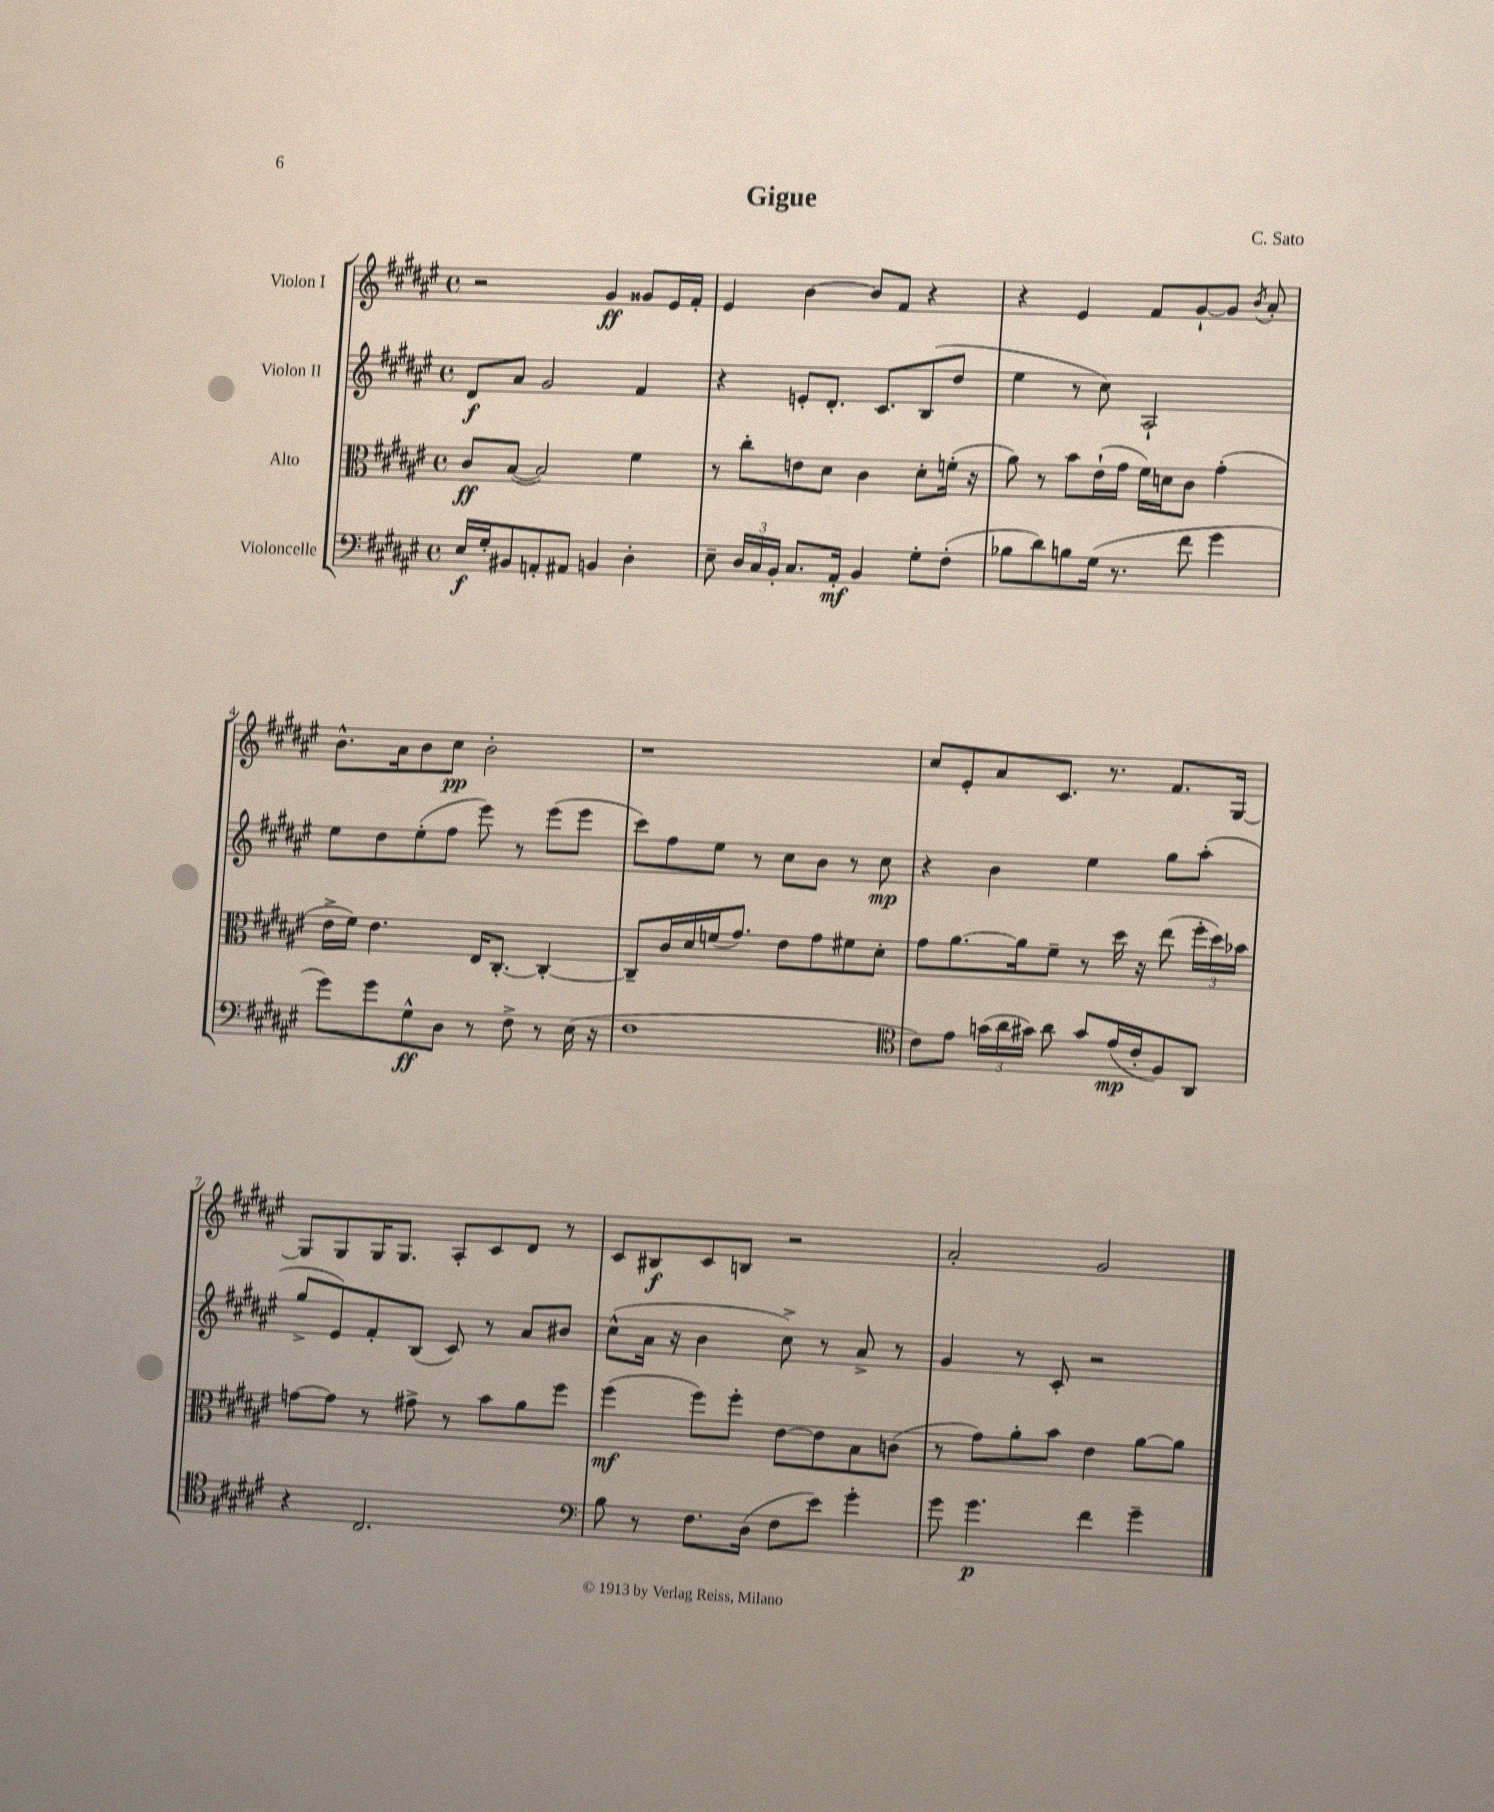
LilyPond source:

\header { title = "Gigue" composer = "C. Sato" }
<<
\new StaffGroup <<
\new Staff = "s0" \with { instrumentName = "Violon I" } {
    \clef treble \key fis \major \defaultTimeSignature \time 4/4
    \autoBeamOff r2 gis'4\ff gisis'8[ eis'16 fis'16]-. |
    eis'4 b'4~ b'8[ fis'8] r4 |
    r4 eis'4 fis'8[ gis'8~-! gis'8] \acciaccatura { b'8 } ais'8-. |
    b'8.[-^ ais'16 b'8 cis''8]\pp b'2-. |
    r1 |
    cis''8[ eis'8-. ais'8 cis'8.] r8. fis'8.[ gis16]~ |
    gis8[ gis8 gis16 gis8.] ais8[-. cis'8 dis'8] r8 |
    cis'8[ bis8\f cis'8 b8] r2 |
    ais'2-. gis'2 \bar "|." |
}
\new Staff = "s1" \with { instrumentName = "Violon II" } {
    \clef treble \key fis \major \defaultTimeSignature \time 4/4
    \autoBeamOff dis'8[\f ais'8] gis'2 fis'4 |
    r4 e'8[-. dis'8.]-. cis'8.[ b8( dis''8] |
    eis''4 r8 cis''8) ais2-! |
    eis''8[ dis''8 eis''8-.( fis''8] eis'''8) r8 eis'''8[( eis'''8] |
    cis'''8[) fis''8 eis''8] r8 cis''8[ b'8] r8 cis''8\mp |
    r4 b'4 eis''4 gis''8[ ais''8]-.( |
    gis''8[-> eis'8) fis'8-. b8]( cis'8) r8 ais'8[ bis'8] |
    cis''8[-^( ais'16] r16 b'4 cis''8->) r8 ais'8-> r8 |
    gis'4 r8 cis'8-. r2 \bar "|." |
}
\new Staff = "s2" \with { instrumentName = "Alto" } {
    \clef alto \key fis \major \defaultTimeSignature \time 4/4
    \autoBeamOff cis'8[\ff b8]~( b2) fis'4 |
    r8 cis''8[-. e'8 dis'8] cis'4 dis'8[-. f'16]-.( r16 |
    ais'8) r8 b'8[ eis'16-!( gis'16] fis'16[) d'16 cis'8] gis'4-.( |
    eis'16[-> fis'16]) eis'4. eis16[ cis8.]~-. cis4~-. |
    cis8[-- cis'16 dis'16 f'16( gis'8.]) eis'8[ gis'8 fis'8 dis'8]-. |
    gis'8[ ais'8.~ ais'16 fis'8]-- r8 dis''16 r16 eis''8( \tuplet 3/2 { fis''16[-. dis''16) bes'16] } |
    g'8[~ g'8] r8 gis'8-> r8 b'8[ ais'8 fis''8] |
    fis''4\mf( fis''8[) fis''8]-. eis'8[~ eis'8 b8 c'8]( |
    r8 gis'8[) ais'8-. b'8] eis'4 ais'8[~ ais'8] \bar "|." |
}
\new Staff = "s3" \with { instrumentName = "Violoncelle" } {
    \clef bass \key fis \major \defaultTimeSignature \time 4/4
    \autoBeamOff eis16[\f gis16-. bis,8 a,8-. ais,8] b,4 dis4-. |
    eis8-- \tuplet 3/2 { dis16[ cis16 b,16]-. } cis8.[ ais,16]-.\mf b,4 gis8[-. fis8]-.( |
    bes8[ dis'8) b8 gis16]( r8. fis'8 gis'4 |
    gis'8[) gis'8 gis8-^\ff dis8] r8 fis8-> r8 eis16( r16 |
    fis1 |
    \clef tenor cis'8[) eis'8] \tuplet 3/2 { g'16[( ais'16 gis'16]) } ais'8 gis'8[ eis'16\mp( cis'16-. fis8) ais,8] |
    r4 cis2. |
    \clef bass b8 r8 fis8.[ dis16]( fis8[ eis'8]) gis'4-. |
    gis'8 gis'4.\p fis'4 gis'4-- \bar "|." |
}
>>
>>
